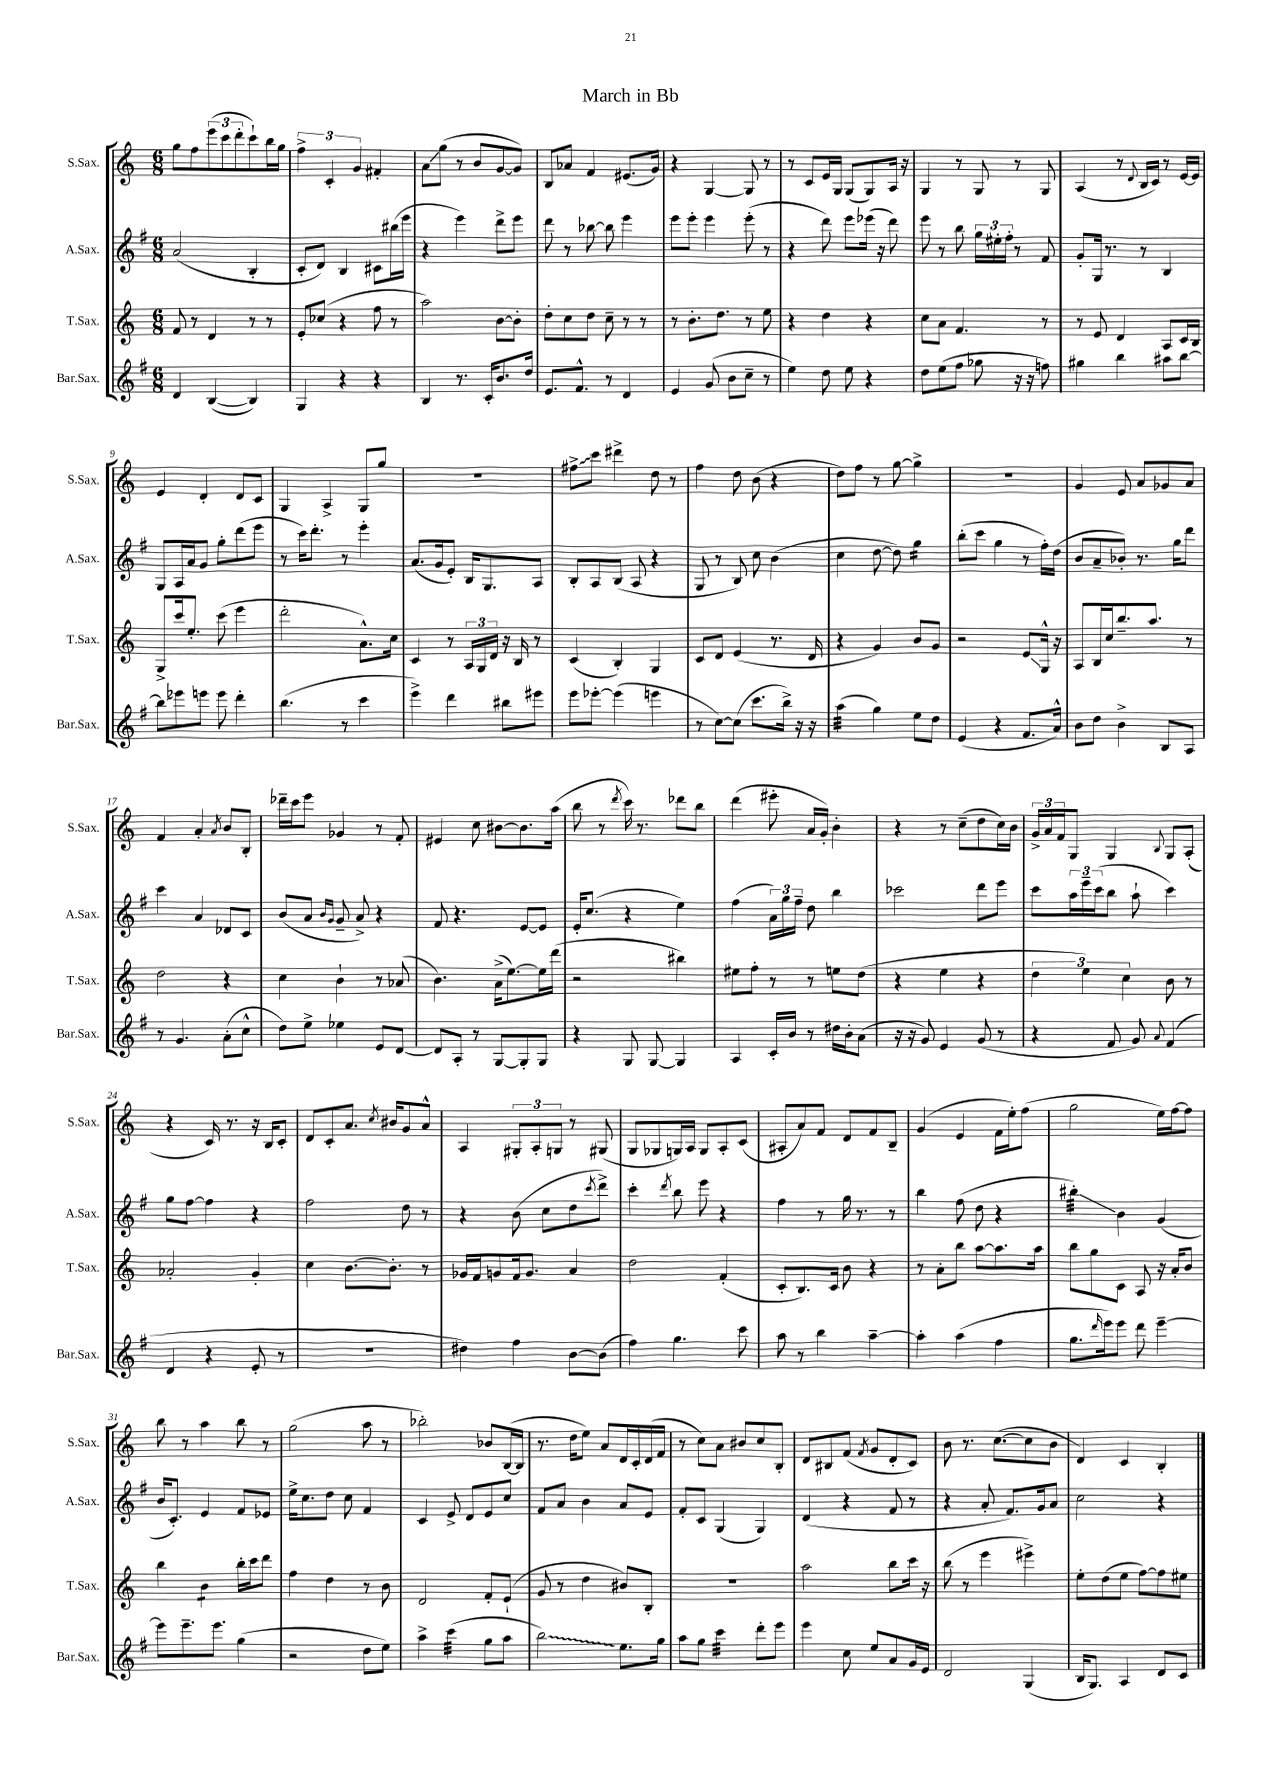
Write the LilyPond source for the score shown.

\header { title = "March in Bb" }
<<
\new StaffGroup <<
\new Staff = "s0" \with { instrumentName = "S.Sax." shortInstrumentName = "S.Sax." } {
    \clef treble \key c \major \numericTimeSignature \time 6/8
    g''8 f''8 \tuplet 3/2 { e'''8( c'''8 d'''8-. } c'''8-!) b''16 g''16 |
    \tuplet 3/2 { f''4-> c'4-. g'4 } fis'4-. |
    a'8\glissando g''8( r8 b'8 g'8~ g'8) |
    b8 aes'8 f'4 eis'8.( g'16) |
    r4 g4~ g8 r8 |
    r8 c'8 e'16 g16 g8( g8) a16 r16 |
    g4 r8 g8 r8 g8 |
    a4( r8 \appoggiatura { d'8 } b16 c'16) r8 e'16~ e'16 |
    e'4 d'4-. d'8 c'8 |
    g4 a4-> g8 g''8 |
    R2. |
    \once \override Glissando.style = #'zigzag fis''8->\glissando c'''8 dis'''4-> d''8 r8 |
    f''4 d''8 b'8( r4 |
    d''8) f''8 r8 g''8~ g''4-> |
    R2. |
    g'4 e'8 a'8 ges'8 a'8 |
    f'4 a'4-. \acciaccatura { a'8 } b'8 b8-. |
    des'''16-- c'''16 e'''8 ges'4 r8 f'8-. |
    eis'4 c''8 bis'8~ bis'8. a''16( |
    b''8 r8 \acciaccatura { d'''8 } c'''16) r8. des'''8 b''8 |
    d'''4( eis'''8-. a'16 g'16-.) b'4-. |
    r4 r8 c''8--( d''8 c''16) b'16 |
    \tuplet 3/2 { g'16-> a'16 f'16 } g8 g4 \appoggiatura { b8 } g8 a8-.( |
    r4 c'16) r8. r16 b16 c'8-. |
    d'8 c'8-. a'8. \acciaccatura { c''8 } bis'16 g'8 a'8-^ |
    a4 \tuplet 3/2 { gis8-. a8-. g8 } r8 gis8( |
    g8 ges8 g16) a16 g8 a8-. c'8( |
    ais8-. a'8) f'8 d'8 f'8 b8-- |
    g'4( e'4 f'16 e''16-.) f''8( |
    g''2 e''16) f''16~ f''8 |
    b''8 r8 a''4 b''8 r8 |
    g''2( a''8 r8 |
    bes''2-.) bes'8 b16~( b16 |
    r8. d''16 e''8) a'8 d'16 c'16-. d'16( f'16 |
    r8 c''8) a'8 bis'8 c''8 b8-. |
    d'8 bis8 f'8( \acciaccatura { f'8 } g'8 d'8-. c'8) |
    b'8 r8. c''8.~( c''8 b'8 |
    d'4) c'4 b4-. \bar "|." |
}
\new Staff = "s1" \with { instrumentName = "A.Sax." shortInstrumentName = "A.Sax." } {
    \clef treble \key g \major \numericTimeSignature \time 6/8
    a'2( b4-. |
    c'8-. d'8) b4 cis'8 bis''16( e'''16 |
    r4 e'''4) d'''8-> e'''8 |
    d'''8 r8 bes''8~ bes''8 e'''4 |
    e'''8 e'''8-. e'''4 e'''8-.( r8 |
    r4 d'''8) e'''8 ees'''16( r16 d'''8) |
    e'''8 r8 b''8 \tuplet 3/2 { g''16 eis''16-. fis''16-. } r8 fis'8 |
    g'8-. g16 r8. r8 b4 |
    g8 a16 a'16 g'8 g''8-. d'''8( e'''8 |
    r8 c'''16) d'''8.-. r8 e'''4-. |
    a'8.( g'16 e'8-.) b16 g8. a8 |
    b8-. a8 b8( a8 r4 |
    g8 r8 b8) c''8 b'4( |
    c''4 d''8~ d''8) g''4:16 |
    b''8-.( c'''8 g''4 r8 fis''16-.) d''16( |
    b'8 a'8-- bes'8-.) r8. g''16 d'''8 |
    c'''4 a'4 des'8 c'8 |
    b'8( a'8 \grace { b'16 g'16 } g'8-- a'8->) r4 |
    fis'8 r4. e'8~ e'8 |
    e'16-. c''8.( r4 e''4) |
    fis''4( \tuplet 3/2 { a'16) g''16 fis''16-- } d''8 b''4 |
    ces'''2 d'''8 e'''8 |
    c'''8 \tuplet 3/2 { a''16 e'''16-- c'''16( } b''8 a''8-! c'''4) |
    g''8 fis''8~ fis''4 r4 |
    fis''2 d''8 r8 |
    r4 b'8( c''8 d''8 \acciaccatura { c'''8 } d'''8->) |
    c'''4-. \acciaccatura { d'''8 } b''8 e'''8 r4 |
    fis''4 r8 g''16 r8. r8 |
    b''4 fis''8( d''8 r4 |
    bis''4:32-.\glissando) b'4 g'4( |
    b'16 c'8.-.) e'4 fis'8 ees'8 |
    e''16-> c''8. d''8 c''8 fis'4 |
    c'4 e'8-> d'8 e'8 c''8 |
    fis'8 a'8 b'4 a'8 e'8 |
    fis'8-. c'8 g4( g4) |
    d'4( r4 fis'8 r8 |
    r4 a'8-. fis'8.) g'16 a'8 |
    c''2 r4 \bar "|." |
}
\new Staff = "s2" \with { instrumentName = "T.Sax." shortInstrumentName = "T.Sax." } {
    \clef treble \key c \major \numericTimeSignature \time 6/8
    f'8 r8 d'4 r8 r8 |
    e'8-. ces''8( r4 f''8 r8 |
    a''2) b'8~ b'8-. |
    d''8-. c''8 d''8 c''8-- r8 r8 |
    r8 b'8.-. d''8. r8 e''8 |
    r4 d''4 r4 |
    c''8 a'8 f'4. r8 |
    r8 e'8 d'4 a8 c'16 b16 |
    g8-> c'''16 e''8.-. c'''8( e'''4 |
    d'''2-. a'8.-^) c''16 |
    c'4 r8 \tuplet 3/2 { a16 g16 d'16 } r16 b16 r8 |
    c'4( b4-.) g4 |
    c'8 d'8 e'4( r8. d'16 |
    r4 g'4) b'8 g'8 |
    r2 e'8\glissando g16-^ r16 |
    a8 b16 c''16 b''8.-- a''8. r8 |
    d''2 r4 |
    c''4 b'4-! r8 aes'8( |
    b'4.) a'16->( e''8.~) e''16 d'''16( |
    r2 bis''4) |
    eis''8 f''8-. r8 r8 e''8 d''8( |
    r4 e''4 r4 |
    \tuplet 3/2 { d''4 e''4) c''4 } b'8 r8 |
    aes'2-. g'4-. |
    c''4 b'8.~ b'8.-. r8 |
    ges'16 f'16 g'8 f'16 g'8. a'4 |
    d''2 f'4-.( |
    c'8-. b8.) c'16 b'8 r4 |
    r8 a'8-. b''8 a''8~ a''8. a''16 |
    b''8 g''8 c'8 a8 r16 a'16-. b'8 |
    b''4 b'4:8 b''16-. c'''16 d'''8 |
    f''4 d''4 r8 b'8 |
    d'2 f'8-. e'8-!( |
    g'8 r8 d''4 bis'8) b8-. |
    R2. |
    a''2 b''8 c'''16 r16 |
    b''8( r8 e'''4 eis'''4->) |
    e''8-. d''8( e''8 f''8~) f''8 eis''8 \bar "|." |
}
\new Staff = "s3" \with { instrumentName = "Bar.Sax." shortInstrumentName = "Bar.Sax." } {
    \clef treble \key g \major \numericTimeSignature \time 6/8
    d'4 b4~( b4) |
    g4 r4 r4 |
    b4 r8. c'16-. b'8. d''16 |
    e'8. fis'8.-^ r8 d'4 |
    e'4 g'8( b'8 c''8-- r8 |
    e''4) d''8 e''8 r4 |
    d''8 e''8( fis''8 ges''8 r16 r16 f''8) |
    gis''4 b''4 ais''8 b''8~ |
    \once \override Glissando.style = #'zigzag b''8\glissando ees'''8 e'''8 e'''8 d'''4-. |
    b''4.( r8 c'''4 |
    e'''4->) d'''4 bis''8 eis'''8 |
    e'''8 ees'''8~-. ees'''4( e'''4 |
    r8 c''8~) c''8( c'''8. b''16->) r16 r16 |
    a''4:32( g''4) e''8 d''8 |
    e'4( r4 fis'8. a'16-^) |
    b'8 d''8 b'4-> b8 a8 |
    r8 g'4. a'8-.( c''8-^ |
    d''8) e''8-> ees''4 e'8 d'8~ |
    d'8 a8-. r8 g8~ g8-. g8 |
    r4 g8 g8~ g4 |
    a4 c'16-. b'16 r8 dis''16 b'16-. a'8( |
    r16 r16 g'8) e'4 g'8( r8 |
    r4 fis'8 g'8) \appoggiatura { a'8 } fis'4( |
    d'4 r4 e'8-. r8 |
    R2. |
    dis''4) fis''4 b'8~ b'8( |
    fis''4) g''4. c'''8 |
    a''8 r8 b''4 a''4~-- |
    a''4-. a''4( fis''4 |
    g''8. \grace { d'''16 } e'''16) e'''8 d'''8 e'''4~-- |
    e'''8 e'''8.-- e'''8. g''4( |
    r2 d''8 e''8) |
    a''4-> c'''4:32( g''8 a''8 |
    \once \override Glissando.style = #'zigzag b''2\glissando) e''8. g''16 |
    a''8 g''8 c'''4:32 d'''8-. e'''8 |
    e'''4 c''8 e''8 a'8 g'16 e'16 |
    d'2 g4( |
    b16 g8.) a4 d'8 c'8 \bar "|." |
}
>>
>>
